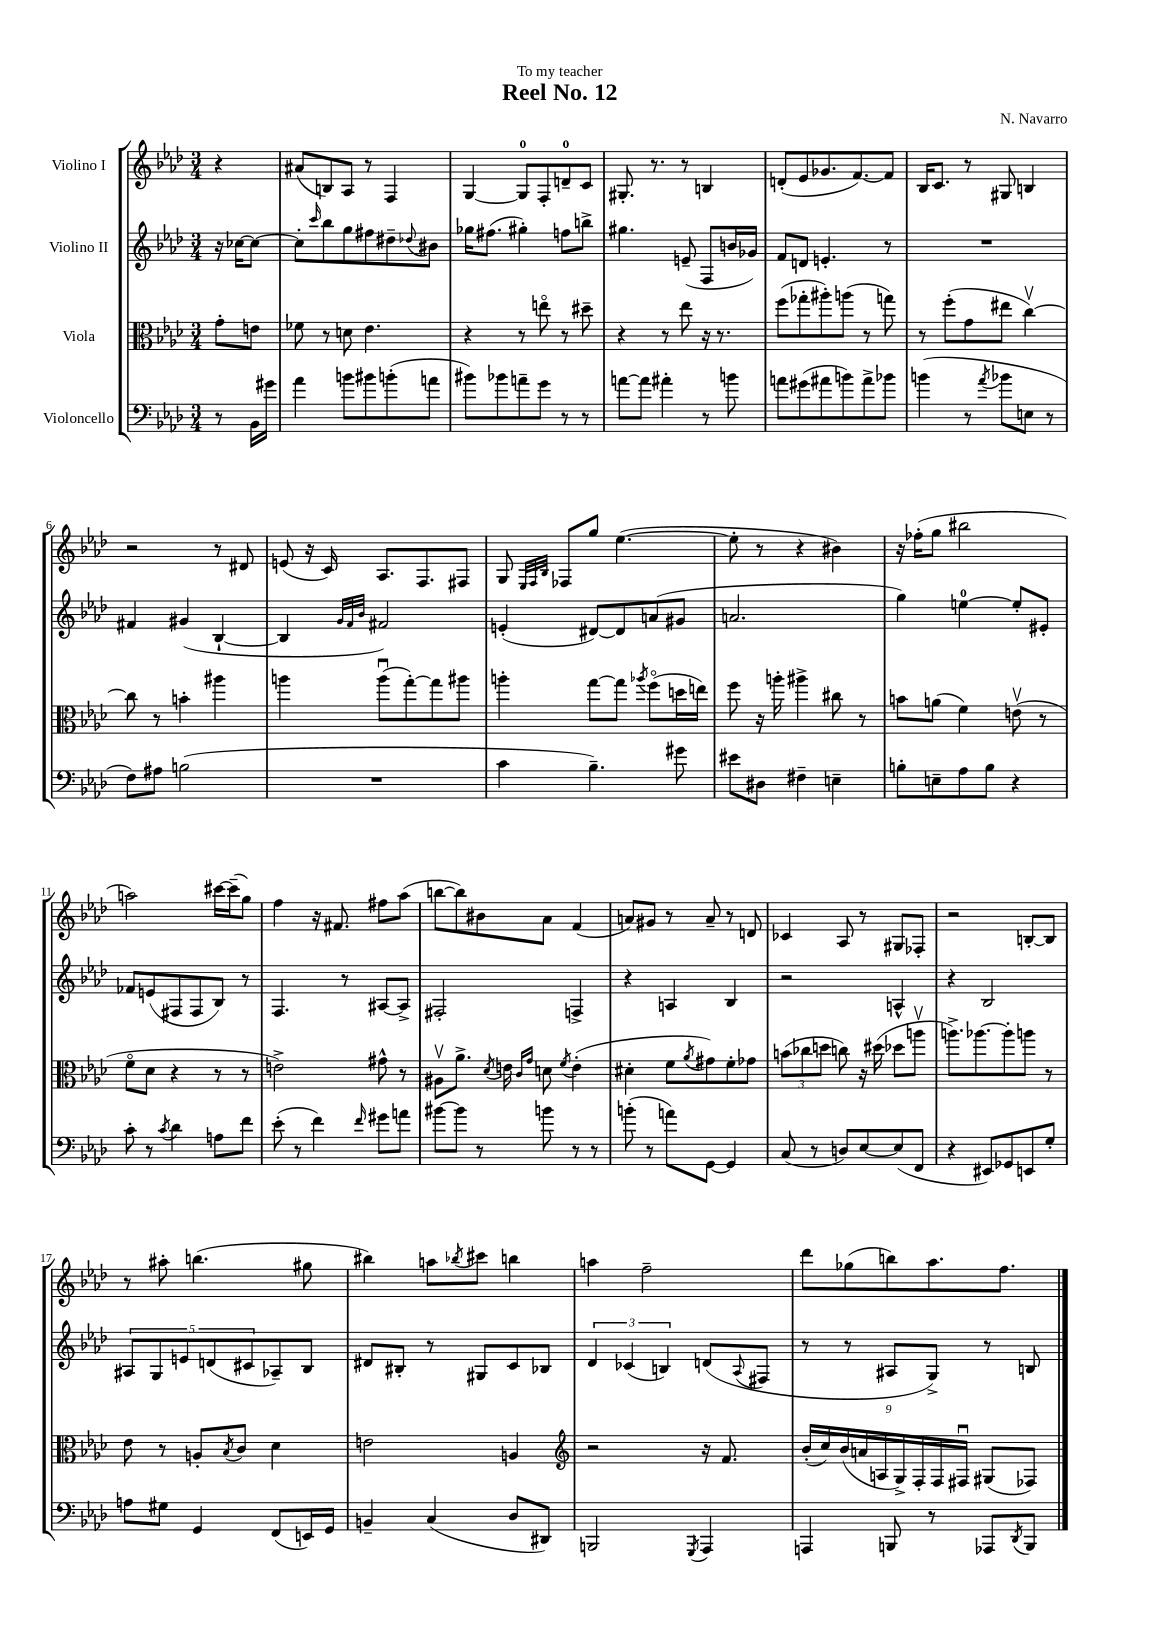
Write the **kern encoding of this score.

**kern	**kern	**kern	**kern
*staff4	*staff3	*staff2	*staff1
*clefF4	*clefC3	*clefG2	*clefG2
*k[b-e-a-d-]	*k[b-e-a-d-]	*k[b-e-a-d-]	*k[b-e-a-d-]
*M3/4	*M3/4	*M3/4	*M3/4
8r	8g'	16r	4r
.	.	[16cc-	.
16BB-	8e	8cc-_	.
16g#	.	.	.
=	=	=	=
4a-	8f-	8cc-']	(8a#
.	.	16qqccc	.
.	8r	8bb-	8B)
8b	8d	8gg	8A-
8b#	4.e-	8ff#	8r
(8b'	.	8dd#~	4F
.	.	8qqdd-	.
8a	.	8b#	.
=	=	=	=
8b#)	4r	16gg-	[4G
.	.	(8.ff#	.
8b-	.	.	.
8a~	8r	4gg#')	8G]
8g	8eeo	.	8F'
8r	8r	8ff	8d~
8r	8dd#~	8bb^	8c
=	=	=	=
[8a	4r	4.gg#	8.G#'
8a]	.	.	.
.	.	.	8.r
4a#'	8r	.	.
.	8ee-	(8e~	8r
8r	16r	8F	4B
.	8.r	.	.
8b	.	16b	.
.	.	16g-)	.
=	=	=	=
8a	(8ff	8f	(8d'
(8g#	8gg-'	8d	8e-
8a#	8aa#')	4.e'	8.g-
8b)	(8aa	.	.
.	.	.	[8.f)
8a#^	8r	.	.
8b-	8gg)	8r	8f]
=	=	=	=
(4b	8r	2.r	16B-
.	.	.	8.c
.	(8ff'	.	.
8r	8g	.	8r
8qa-	.	.	.
8b-	8ee#	.	8G#
8E	[4ccv)	.	4B
8r	.	.	.
=	=	=	=
8F)	8cc]	4f#	2r
8A#	8r	.	.
(2B	4b'	(4g#	.
.	4aa#	[4B-`	8r
.	.	.	8d#
=	=	=	=
2.r	4aa	4B-]	(8e
.	.	.	16r
.	.	.	16c)
.	.	32qqg	.
.	.	32qqf	.
.	.	32qqb-	.
.	(8aau	2f#)	8.A-
.	[8gg')	.	.
.	.	.	8.F
.	8gg]	.	.
.	8aa#	.	8F#
=	=	=	=
4c	4aa'	(4e'	8G
.	.	.	32qqE-
.	.	.	32qqF
.	.	.	32qqB-
.	.	.	8F-
4.B-~)	[8gg	[8d#)	8gg
.	8gg]	8d#]	([4.ee-
.	8qaa-	.	.
.	(8ffo	(8a	.
8g#	16dd	8g#	.
.	16ee)	.	.
=	=	=	=
8e#	8ff	2.a	8ee-']
8D#	16r	.	8r
.	16aa'	.	.
4F#~	4aa#^	.	4r
4E~	8cc#	.	4b#)
.	8r	.	.
=	=	=	=
8B'	8b	4gg)	16r
.	.	.	(16ff-'
8E~	(8a	.	8gg
8A-	4f)	[4ee	2bb#
8B	.	.	.
4r	(8ev	8ee']	.
.	8r	8e#'	.
=	=	=	=
8c'	8fo	8f-	2aa)
8r	8d-	(8e	.
8qc	.	.	.
4d-	4r	8F#	.
.	.	8F#	.
8A	8r	8B-)	[16ccc#
.	.	.	(16ccc#~]
8f	8r	8r	8gg)
=	=	=	=
(8e-'	2e^)	4.F	4ff
8r	.	.	.
4f)	.	.	16r
.	.	.	8.f#
.	.	8r	.
16qqf	.	.	.
8g#	8g#^^	[8A#	8ff#
8a	8r	8A#^]	(8aa-
=	=	=	=
[8b#	8A#v	2F#'	[8bb
8b#]	8.a-^	.	8bb])
8r	.	.	8b#
.	8qd-	.	.
.	16e	.	.
.	16qqc	.	.
.	16qqg	.	.
8b	8d	.	8a-
.	8qf	.	.
8r	(4e'	4F^	(4f
8r	.	.	.
=	=	=	=
(8b'	4d#'	4r	8a)
8r	.	.	8g#
8a)	8f	4A	8r
.	8qa-	.	.
[8GG	8g#)	.	8a~
4GG]	8f'	4B-	8r
.	8g-	.	8d
=	=	=	=
(8C	(12b	2r	4c-
.	12cc-	.	.
8r	.	.	.
.	12dd	.	.
8D)	8cc)	.	8A-
[8E-	16r	.	8r
.	(16dd#	.	.
(8E-]	8dd-	4A^^	8G#
8FF	8aav	.	8F-'
=	=	=	=
4r	8.aa^)	4r	2r
.	[8.aa-	.	.
8EE#)	.	2B-	.
8GG-	8aa-']	.	.
8EE	8aa	.	[8B'
8G'	8r	.	8B]
=	=	=	=
8A	8e-	10A#	8r
.	.	10G	.
8G#	8r	.	8aa#'
.	.	10e	.
4GG	8A'	.	(4.bb
.	.	(10d	.
.	8qB-	.	.
.	8c	.	.
.	.	10c#	.
(8FF	4d-	8A-~)	.
16EE)	.	8B-	8gg#
16GG	.	.	.
=	=	=	=
4BB~	2e	8d#	4bb#)
.	.	8B#'	.
(4C	.	8r	8aa
.	.	.	8qbb-
.	.	8G#	8ccc#
8D-	4A	8c	4bb
8DD#)	.	8B-	.
=	=	=	=
*	*clefG2	*	*
2BBB	2r	6d-	4aa
.	.	(6c-	.
.	.	.	2ff~
.	.	6B)	.
8qGGG	.	.	.
4AAA-	16r	(8d	.
.	8.f	.	.
.	.	8qqA-	.
.	.	8F#	.
=	=	=	=
4AAA	(18b-'	8r	8ddd-
.	18cc)	.	.
.	(18b-	.	.
.	.	8r	(8gg-
.	18a	.	.
.	18A	.	.
8BBB	.	8A#	8bb)
.	18G^)	.	.
.	18F'	.	.
8r	.	8G^)	8.aa-
.	18F	.	.
.	18F#u	.	.
8AAA-	(8G#	8r	.
.	.	.	8.ff
8qDD-	.	.	.
8BBB	8F-)	8B	.
==	==	==	==
*-	*-	*-	*-
